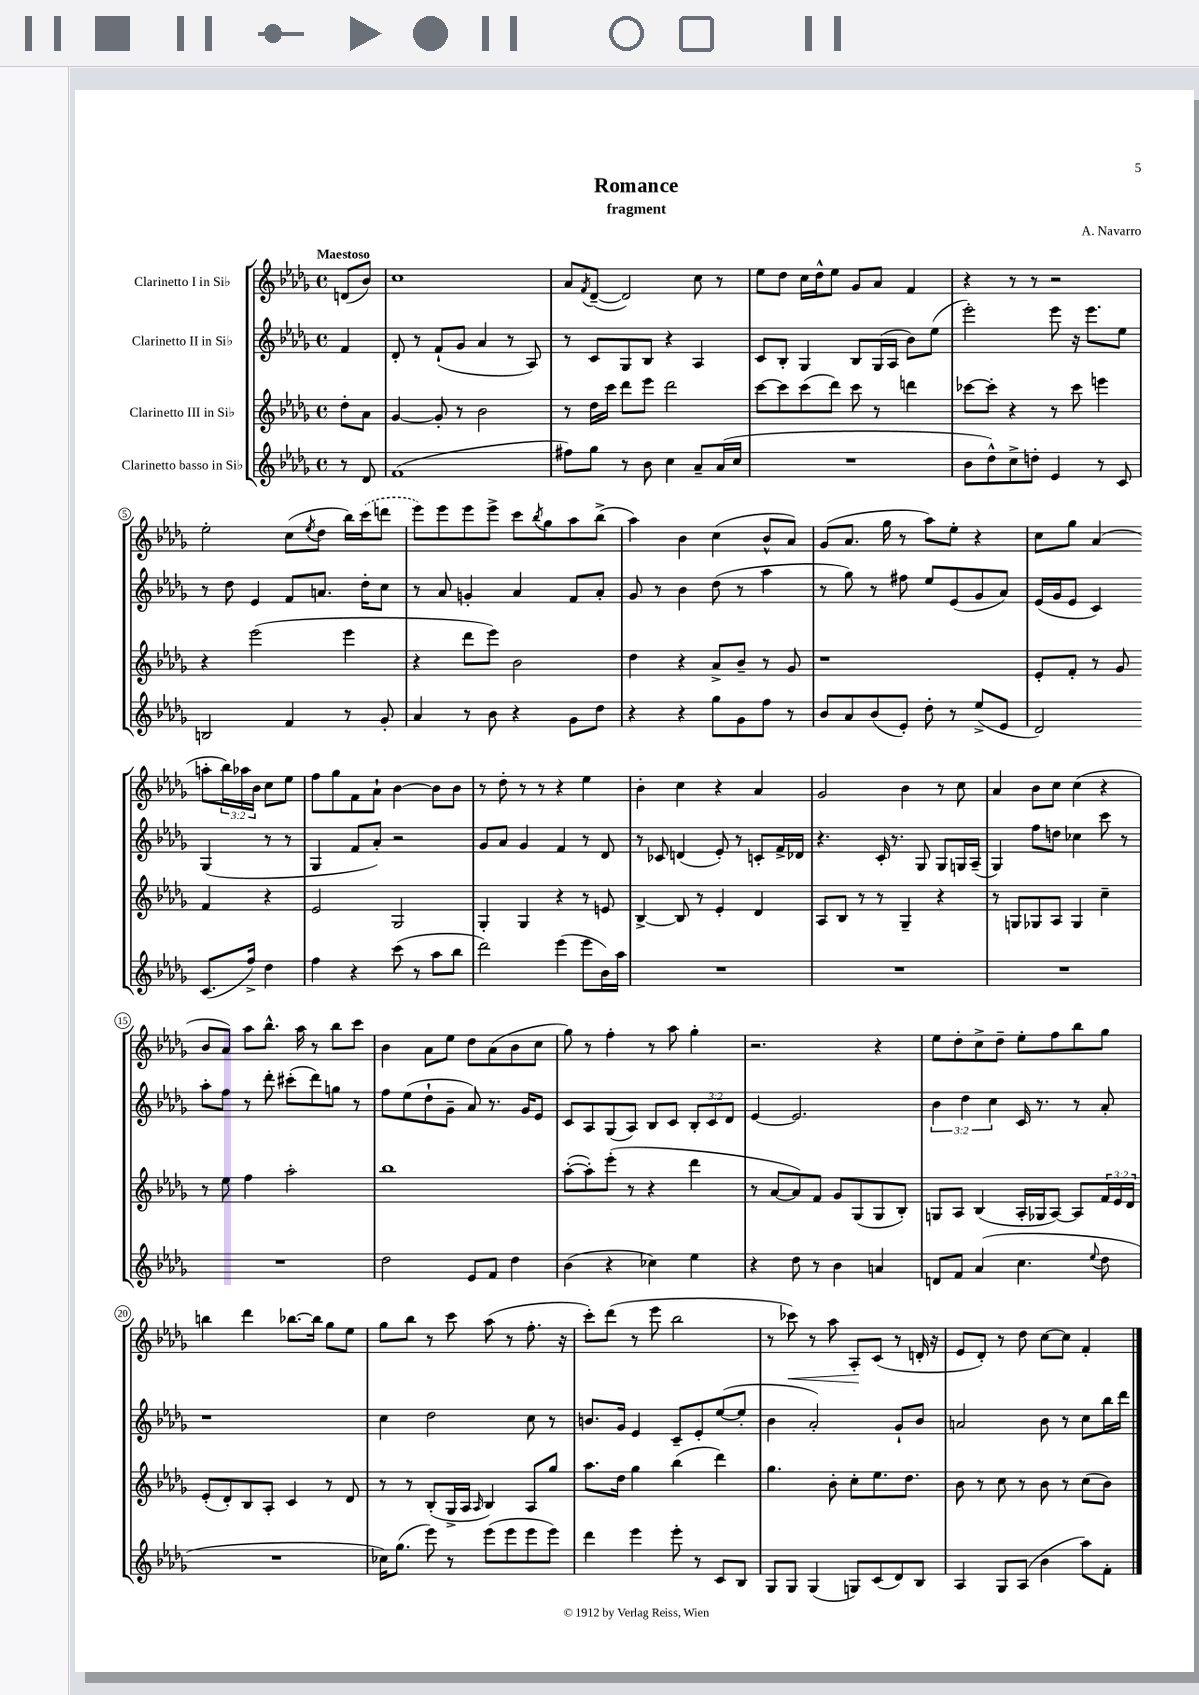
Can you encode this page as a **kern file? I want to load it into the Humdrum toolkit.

**kern	**kern	**kern	**kern	**dynam
*part4	*part3	*part2	*part1	*part1
*staff4	*staff3	*staff2	*staff1	*staff1
*I"Clarinetto basso in Si♭	*I"Clarinetto III in Si♭	*I"Clarinetto II in Si♭	*I"Clarinetto I in Si♭	*
*clefG2	*clefG2	*clefG2	*clefG2	*
*k[b-e-a-d-g-]	*k[b-e-a-d-g-]	*k[b-e-a-d-g-]	*k[b-e-a-d-g-]	*
*M4/4	*M4/4	*M4/4	*M4/4	*
*met(c)	*met(c)	*met(c)	*met(c)	*
=	=	=	=	=
!	!	!	!LO:TX:a:B:t=Maestoso	!
8r	8dd-'\L	4f/	(8dn/L	.
8d-/	8a-\J	.	8b-/J)	.
=1	=1	=1	=1	=1
(1f	[4g-/	8d-'/	1cc	.
.	.	8r	.	.
.	8g-'/]	(8f`/L	.	.
.	8r	8g-/J	.	.
.	2b-\	4a-/	.	.
.	.	8r	.	.
.	.	8A-/)	.	.
=2	=2	=2	=2	=2
8ff#X\L)	8r	8r	8a-/L	.
.	.	.	8qf/	.
8gg-\J	16dd-\LL	8c/L	([8d-~/J	.
.	16ccc\JJ	.	.	.
8r	8ddd-\L	8G-/	2d-/])	.
8b-\	8eee-\J	8B-/J	.	.
4cc\	2ddd-\	4r	.	.
8a-~/L	.	4A-/	8cc\	.
(16a-/L	.	.	8r	.
16cc/JJ	.	.	.	.
=3	=3	=3	=3	=3
1r	[8ccc\L	8c/L	8ee-\L	.
.	8ccc\]	8B-'/J	8dd-\J	.
.	(8ccc\	4G-/	16cc\LL	.
.	.	.	16dd-^^\J	.
.	8ddd-\J)	.	8ee-\J	.
.	8ccc\	8B-/L	8g-/L	.
.	8r	(16G-/L	8a-/J	.
.	.	16A-/JJ	.	.
.	4dddn\	8b-\L)	4f/	.
.	.	(8ee-\J	.	.
=4	=4	=4	=4	=4
8b-\L	[8ccc-X\L	2eee-'\)	4r	.
8dd-^^\)	8ccc-'\J]	.	.	.
8cc^\	4r	.	8r	.
8ddn'\J	.	.	8r	.
4e-/	8r	8eee-\	2r	.
.	8ccc-\	16r	.	.
.	.	8.eee-\L	.	.
8r	4eeen\	.	.	.
8c/	.	8ee-\J	.	.
!!LO:LB:g=z
=5	=5	=5	=5	=5
2Bn/	4r	8r	2ee-'\	.
.	.	8dd-\	.	.
.	(2eee-\	4e-/	.	.
4f/	.	8f/L	(8cc\L	.
.	.	.	8qee-/	.
.	.	8.an/J	8dd-\J	.
8r	4eee-\	.	16bb-\LL)	.
.	.	16dd-'\KL	(16ccc\J	.
8g-'/	.	8cc\J	8dddn\J	.
=6	=6	=6	=6	=6
4a-/	4r	8r	8eee-\L)	.
.	.	8a-/	8eee-\	.
8r	8ddd-\L	4gn'/	8eee-\	.
8b-\	8eee-\J)	.	8eee-^\J	.
4r	2b-\	4a-/	8ccc\L	.
.	.	.	8qbb-/	.
.	.	.	8gg-\	.
8g-\L	.	8f/L	8aa-\	.
8dd-\J	.	8a-'/J	(8bb-^\J	.
=7	=7	=7	=7	=7
4r	4dd-\	8g-/	4aa-\)	.
.	.	8r	.	.
4r	4r	4b-\	4b-\	.
8gg-\L	8a-^/L	(8dd-\	(4cc\	.
8g-\	8b-~/J	8r	.	.
8ff\J	8r	4aa-\	8b-^^/L	.
8r	8g-/	.	8a-/J)	.
=8	=8	=8	=8	=8
8b-/L	1r	8r	(8g-/L	.
8a-/	.	8gg-\)	8.a-/J	.
(8b-/	.	8r	.	.
.	.	.	16gg-\	.
8e-'/J)	.	8ff#X\	8r	.
8dd-'\	.	8ee-/L	8aa-\L)	.
8r	.	(8e-/	8ee-'\J	.
(8ee-^/L	.	8g-/	4r	.
8e-/J	.	8a-/J)	.	.
=9	=9	=9	=9	=9
2d-/)	8e-'/L	(16e-/LL	8cc\L	.
.	.	16g-/J	.	.
.	8f'/J	8e-/J	8gg-\J	.
.	8r	4c/)	(4a-/	.
.	8g-/	.	.	.
(8.c/L	4f/	(4G-/	8aan'\L	.
.	.	.	24bb-\L)	.
.	.	.	24aa-X\	.
16ff^/Jk)	.	.	.	.
.	.	.	24b-\JJ	.
4dd-\	4r	8r	8cc\L	.
.	.	8r	8ee-\J	.
!!LO:LB:g=z
=10	=10	=10	=10	=10
4ff\	2e-/	4G-/	8ff\L	.
.	.	.	8gg-\	.
4r	.	8f/L	8f\	.
.	.	8a-'/J)	8a-`\J	.
(8ccc\	2G-/	2r	[4b-\	.
8r	.	.	.	.
8aa-\L	.	.	8b-\L]	.
8bb-\J	.	.	8b-\J	.
=11	=11	=11	=11	=11
2ddd-\)	4G-'/	8g-/L	8r	.
.	.	8a-/J	8dd-'\	.
.	4G-/	4g-/	8r	.
.	.	.	8r	.
(4eee-\	4r	4f/	4r	.
8eee-\L	8r	8r	4ee-\	.
16b-\L)	8en/	8d-/	.	.
16aa-\JJ	.	.	.	.
=12	=12	=12	=12	=12
1r	[4B-^/	8r	4b-'\	.
.	.	8c-X/	.	.
.	8B-/]	(4dn/	4cc\	.
.	8r	.	.	.
.	4e-'/	8e-'/)	4r	.
.	.	8r	.	.
.	4d-/	8cn'/L	4a-/	.
.	.	16f^/L	.	.
.	.	16d-X/JJ	.	.
=13	=13	=13	=13	=13
1r	8A-/L	4.r	2g-/	.
.	8B-/J	.	.	.
.	8r	.	.	.
.	8r	16c'/	.	.
.	.	8.r	.	.
.	4G-~/	.	4b-\	.
.	.	8G-/	.	.
.	4r	8G-/L	8r	.
.	.	16Gn/L	8cc\	.
.	.	(16A-~/JJ	.	.
=14	=14	=14	=14	=14
1r	8r	4G-/)	4a-/	.
.	8Gn/L	.	.	.
.	8G-X/	8ff\L	8b-\L	.
.	8A-/J	8ddn\J	8cc\J	.
.	4G-/	4cc-X\	(4cc\	.
.	4cc~\	8ccc\	4r	.
.	.	8r	.	.
!!LO:LB:g=z
=15	=15	=15	=15	=15
1r	8r	8aa-'\L	8b-/L	.
.	8ee-\	8ff\J	8a-/J)	.
.	4ff\	8r	8aa-\L	.
.	.	8ddd-'\	8.bb-^^\J	.
.	2aa-'\	(8ccc#X'\L	.	.
.	.	.	16aa-\	.
.	.	8ddd-\)	8r	.
.	.	8ggn\J	8bb-\L	.
.	.	8r	8ccc\J	.
=16	=16	=16	=16	=16
2dd-\	1bb-	8ff\L	4b-\	.
.	.	(8ee-\	.	.
.	.	8dd-`\	8a-\L	.
.	.	8g-~\J	8ee-\J	.
8e-/L	.	8a-/)	8dd-\L	.
8f/J	.	8.r	(8a-\	.
4dd-\	.	.	8b-\	.
.	.	16g-/KL	.	.
.	.	8e-/J	8cc\J	.
=17	=17	=17	=17	=17
(4b-\	([8aa-'\L	8c/L	8gg-\)	.
.	8aa-'\])	8A-/	8r	.
4r	(8eee-'\J	(8G-/	4ff'\	.
.	8r	8A-/J)	.	.
4cc-X\)	4r	8B-/L	8r	.
.	.	8c/J	8aa-\	.
4ee-\	4ddd-\	12B-'/L	4gg-'\	.
.	.	12c/	.	.
.	.	12d-/J	.	.
=18	=18	=18	=18	=18
4r	8r	[4e-/	2.r	.
.	[8a-/L	.	.	.
8dd-\	8a-/])	2.e-/]	.	.
8r	8f/J	.	.	.
4b-\	8g-/L	.	.	.
.	(8G-/	.	.	.
4an/	8G-/	.	4r	.
.	8B-'/J)	.	.	.
=19	=19	=19	=19	=19
8dn/L	8Gn/L	6b-\	8ee-\L	.
8f/J	8A-/J	.	8dd-'\	.
.	.	6dd-\	.	.
(4a-/	(4B-/	.	8cc^\	.
.	.	6cc\	.	.
.	.	.	8dd-~\J	.
4.cc\	16A-'/LL	16c/	8ee-'\L	.
.	16G-X/J	8.r	.	.
.	[8A-/J)	.	8ff\	.
.	8A-/L]	8r	8bb-\	.
8qqee-/	.	.	.	.
8dd-\	24f/L	8a-'/	8gg-\J	.
.	24e-/	.	.	.
.	24d-/JJ	.	.	.
!!LO:LB:g=z
=20	=20	=20	=20	=20
1r	(8e-'/L	1r	4bbn\	.
.	8d-'/)	.	.	.
.	8B-/	.	4ddd-\	.
.	8A-'/J	.	.	.
.	4c/	.	[8.bb-X\L	.
.	.	.	16bb-\Jk]	.
.	8r	.	8gg-\L	.
.	8d-/	.	8ee-\J	.
=21	=21	=21	=21	=21
16cc-X\KL)	8r	4cc\	8gg-\L	.
(8.gg-\J	.	.	.	.
.	8r	.	8bb-\J	.
8eee-\)	(8B-'/L	2dd-\	8r	.
8r	16G-^/L	.	8ccc\	.
.	16A-/JJ	.	.	.
.	16qqA-/	.	.	.
(8eee-\L	4B-/)	.	(8aa-\	.
8eee-\	.	.	8r	.
8eee-\	8A-/L	8cc\	8.ff'\	.
8eee-\J)	8gg-/J	8r	.	.
.	.	.	16r	.
=22	=22	=22	=22	=22
4ddd-\	8.aa-\L	8.bn/L	8ccc'\L)	.
.	.	.	(8ddd-\J	.
.	16dd-\Jk	16g-/Jk	.	.
4eee-\	4gg-\	4e-/	8r	.
.	.	.	8eee-\	.
8eee-'\	(4bb-\	8c~/L	2bb-\	.
8r	.	8e-'/	.	.
8c/L	4ddd-\)	([8ee-/	.	.
8B-/J	.	8ee-'/J]	.	.
=23	=23	=23	=23	=23
8G-/L	4.gg-\	4b-\	8r	.
!	!	!	!	!LO:HP:b
8G-/J	.	.	8ccc-X\)	<
(4G-/	.	2a-'/)	8r	.
.	8b-'\	.	8aa-\	.
8Gn/L)	8cc'\L	.	8A-'/L	.
(8c/	8.ee-\	.	(8c/J	[
8d-/)	.	8g-`/L	8r	.
.	8.dd-\J	.	.	.
8B-/J	.	8b-/J	16dn'/	.
.	.	.	16r	.
=24	=24	=24	=24	=24
4A-/	8b-\	2an/	8e-/L	.
.	8r	.	8d-'/J)	.
8G-/L	8cc\	.	8r	.
(8A-/J	8r	.	8dd-\	.
4b-\	8b-\	8b-\	[8cc\L	.
.	8r	8r	8cc\J]	.
8aa-\L)	(8cc\L	8cc\L	4f'/	.
8f'\J	8b-\J)	16bb-\L	.	.
.	.	16ddd-\JJ	.	.
==	==	==	==	==
*-	*-	*-	*-	*-
